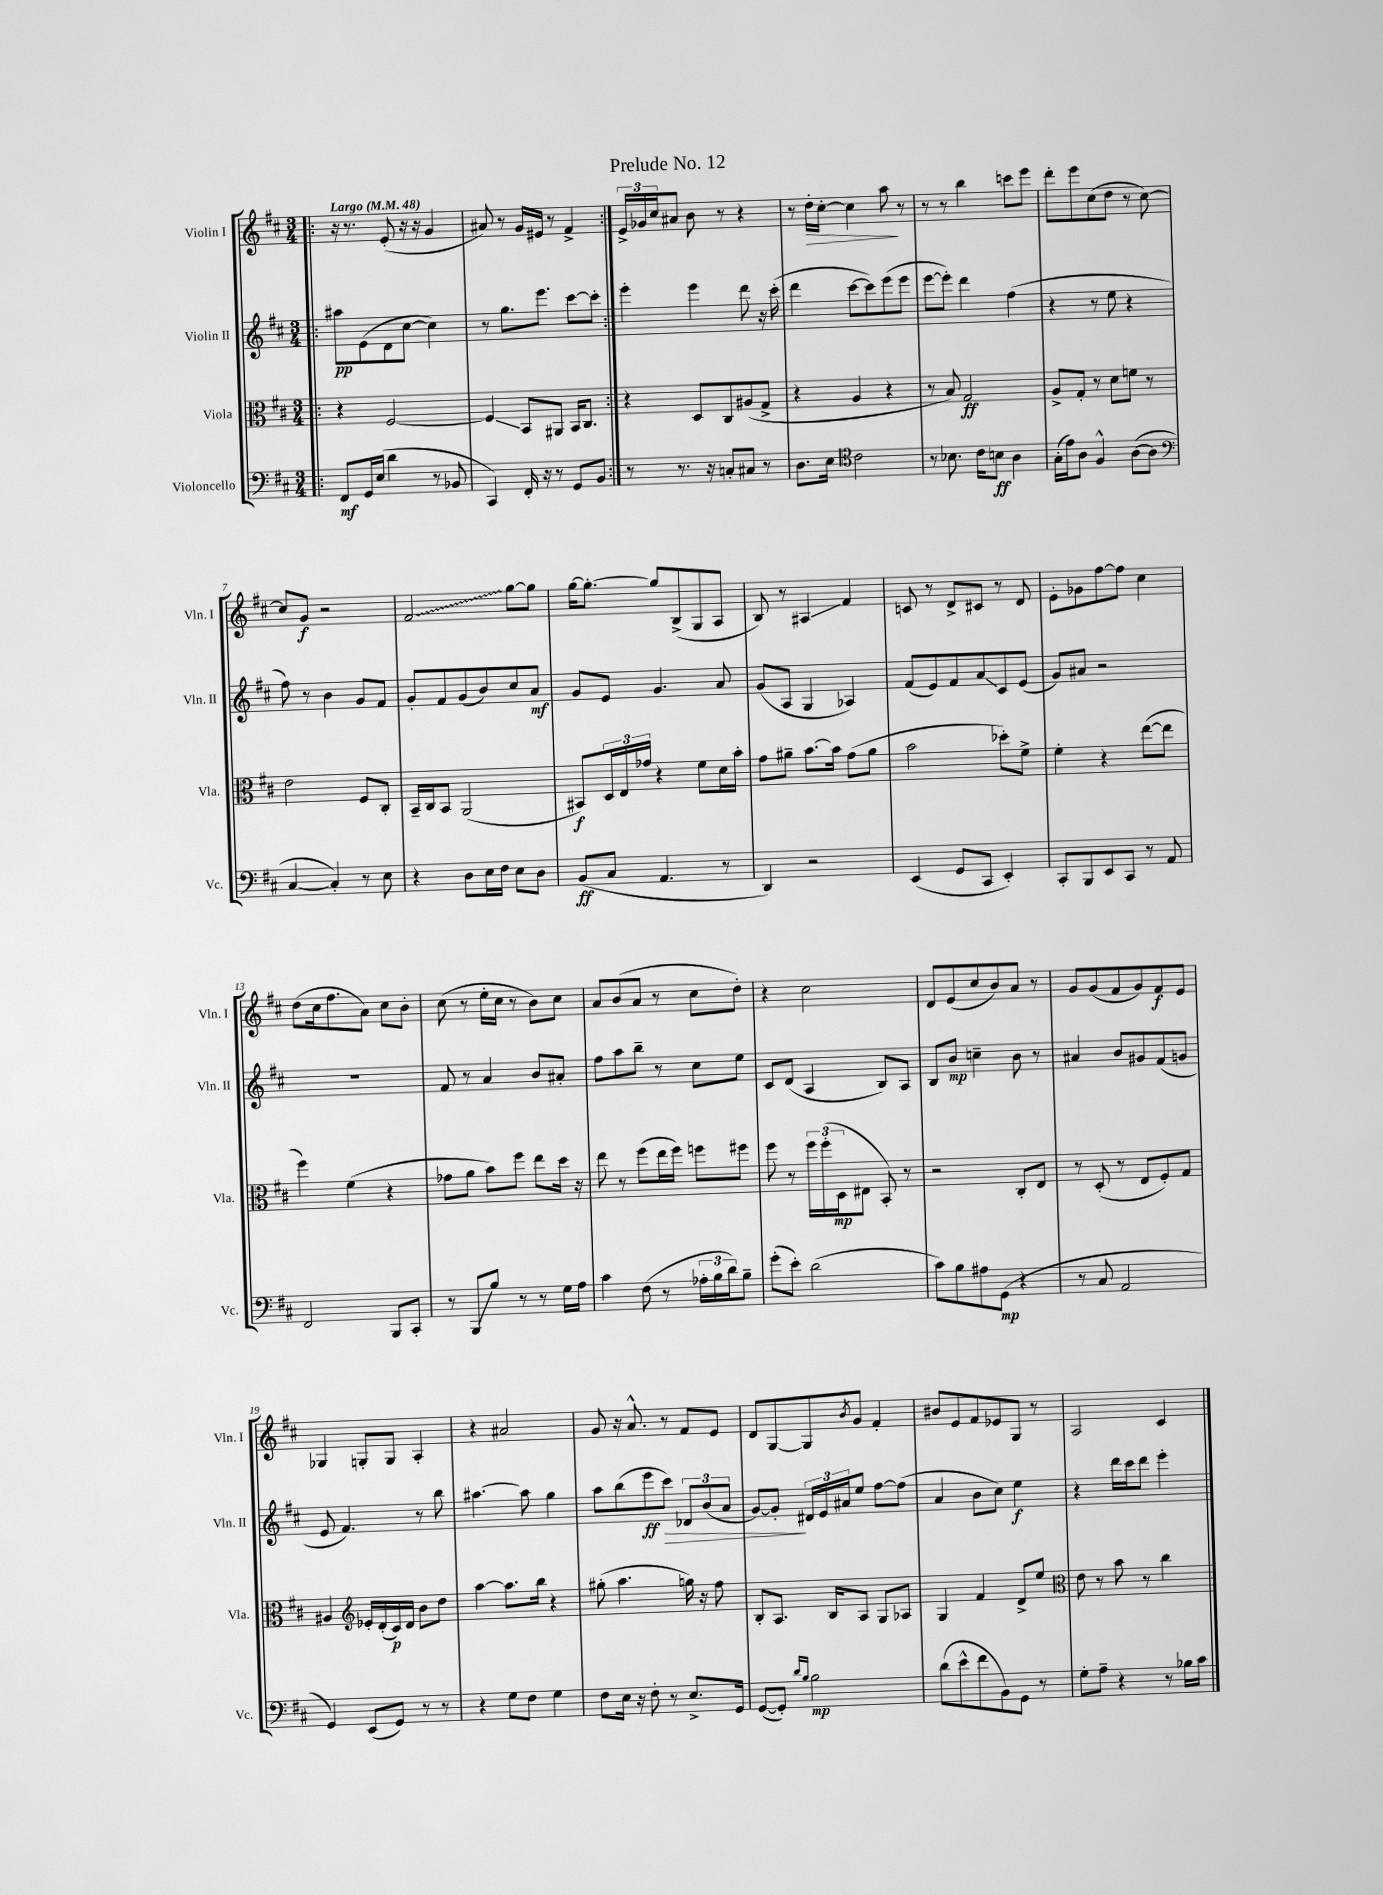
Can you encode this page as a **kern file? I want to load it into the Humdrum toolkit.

**kern	**kern	**kern	**kern
*staff4	*staff3	*staff2	*staff1
*clefF4	*clefC3	*clefG2	*clefG2
*k[f#c#]	*k[f#c#]	*k[f#c#]	*k[f#c#]
*M3/4	*M3/4	*M3/4	*M3/4
*MM48	*MM48	*MM48	*MM48
=!|:	=!|:	=!|:	=!|:
8FF#	4r	8aa#	16r
.	.	.	8.r
16GG	.	(8e	.
(16E	.	.	.
4d	[2F#	8d	(8e'
.	.	[8cc#	16r
.	.	.	16r
8r	.	4cc#])	4g
8BB-	.	.	.
=	=	=	=
4CC#)	4F#]	8r	8a#)
.	.	8.gg	8r
16FF#'	8BB	.	16g
16r	.	8.eee	16e#
8r	8AA#	.	8r
8GG	16BB	[8ccc#	4f#^
.	8.C#	.	.
8BB	.	8ccc#']	.
=:|!	=:|!	=:|!	=:|!
8r	4r	4eee'	24e^
.	.	.	24g-
.	.	.	24cc#
8.r	.	.	8a#
.	8D	4eee	8b
16r	.	.	.
8C'	8C#	.	8r
8C#	(8A#	8ddd	4r
8r	8G^	16r	.
.	.	(16ccc#'	.
=	=	=	=
8.D	4r	4ddd	8r
.	.	.	16dd'
16E	.	.	[16cc#'
*clefC4	*	*	*
2c#	4A	[8ccc#	4cc#]
.	.	8ccc#])	.
.	4r	(8eee	8aa
.	.	8eee	8r
=	=	=	=
8r	8r	[8eee	8r
8.B-	8B)	8eee'])	8r
.	2G	4ddd	4bb
16c#	.	.	.
8B	.	.	.
4A	.	(4ff#	8ccc
.	.	.	8eee
=	=	=	=
(16G'	8A^	4r	8ddd'
16e)	.	.	.
8A	8G'	.	8eee
4F#^^	8r	8r	(8cc#
.	8d	8ee	8dd
([8A	8f	4r	8r
8A]	8r	.	[8cc#)
=	=	=	=
*clefF4	*	*	*
[4C#	2e	8ff#)	8cc#]
.	.	8r	8g
4C#'])	.	4b	2r
8r	8F#	8g	.
8E	8C#'	8f#	.
=	=	=	=
4r	16BB~	8g'	2f#
.	16C#	.	.
.	8BB	8f#	.
8D	(2AA	(8g	.
16E	.	8b)	.
16F#	.	.	.
8E	.	8cc#	[8gg
8D	.	8a	8gg]
=	=	=	=
(8BB	8BB#)	8g	[16gg
.	.	.	8.gg'_
8C#	24D	8e	.
.	24E	.	.
.	24g-	.	.
4.AA	4r	4.g	8gg]
.	.	.	(8B^
.	8f#	.	8G
8r	16d	8a	8A
.	16b'	.	.
=	=	=	=
4DD)	8g	(8g	8B)
.	8a#~	8A	8r
2r	[8.b	4G	4A#
.	16b]	.	.
.	(8g	4A-)	4f#
.	8a#	.	.
=	=	=	=
(4EE	2b	(8f#	8c
.	.	8e)	8r
8GG	.	8f#	8d^
8CC#	.	8a	8c#
4EE')	8dd-')	8c#	8r
.	8f#^	(8e	8d
=	=	=	=
8CC#'	4f#'	8g)	8e'
8BBB	.	8a#	8g-
8EE	4r	2r	[8ff#
8CC#	.	.	8ff#]
8r	([8ee	.	4cc#
8AA	8ee]	.	.
=	=	=	=
2FF#	4ff#)	2.r	(8dd
.	.	.	16cc#
.	.	.	8.ff#
.	(4f#	.	.
.	.	.	8a)
8BBB	4r	.	8cc#
8CC#'	.	.	8b'
=	=	=	=
8r	8g-	8f#	(8cc#
8BBB	8a	8r	8r
8B	8b)	4a	16ee'
.	.	.	16cc#
8r	8ff#	.	8r
8r	8ee	8b	8b)
16G	16dd	8a#'	8cc#
16A	16r	.	.
=	=	=	=
4c#	8ee	8ff#	8a
.	8r	8aa	(8b
(8F#	(8ff#	8bb~	8a
8r	16ee	8r	8r
.	16ff#)	.	.
24A-'	8ff	8cc#	8cc#
24B	.	.	.
24d)	.	.	.
8B~	8ff#	8ee	8dd')
=	=	=	=
(8g'	8ff#	8c#	4r
8e')	8r	(8d	.
(2d	24ff#	4A	2cc#
.	(24ff#'	.	.
.	24D	.	.
.	8E#	.	.
.	8BB')	8B)	.
.	8r	8A	.
=	=	=	=
8c#)	2r	8B	8d
8B	.	8b	(8e
8A#	.	4cc~	8cc#
(8GG	.	.	8b)
4r	8C#'	8b	8a
.	8E	8r	8r
=	=	=	=
8r	8r	4a#	8g
8C#	(8D'	.	(8g
2AA	8r	8b	8f#
.	8E	8g#	8g)
.	8F#')	(8f#	8f#
.	8G	8g	8e
=	=	=	=
4GG)	4A#	8e	4G-
.	.	4.f#)	.
*	*clefG2	*	*
(8EE	16e-'	.	8G'
.	(16d'	.	.
8GG)	16c#)	.	8G
.	16d	.	.
8r	8b	8r	4A'
8r	8dd	8bb	.
=	=	=	=
4r	[4aa	[4.aa#	4r
8G	8.aa]	.	2a#
8F#	.	8aa#]	.
.	16bb	.	.
4G	4r	4gg	.
=	=	=	=
8F#	(8gg#'	8aa	8g
16E	4.aa	(8bb	16r
16r	.	.	8.a^^
8F#'	.	8eee	.
8r	.	8ccc#)	8r
8.E^	16gg)	12d-	8f#
.	16r	.	.
.	.	(12b	.
.	8ff#	.	8e
.	.	12a	.
16GG	.	.	.
=	=	=	=
([8GG	8B'	[8g)	8d
8GG'])	8.A	8g']	[8G
16qqd	.	.	.
16qqB	.	.	.
2B	.	24d#	8G]
.	.	24e	.
.	16B	.	.
.	.	24a#	.
.	.	.	8qb
.	8A	8ee	8g
.	8G	[8ff#	4f#'
.	8A-	(8ff#]	.
=	=	=	=
(8d	4G	4a	8b#
8e^^	.	.	8e
8f#	4f#	8b	8f#
8BB)	.	8cc#)	8e-
8GG	8d^	4ee	8G
8r	8ee	.	8r
=	=	=	=
*	*clefC3	*	*
8G'	8e	4r	2A
8A~	8r	.	.
4r	8b	16ddd	.
.	.	16ccc#	.
.	8r	8ddd	.
8r	4cc#	4eee'	4c#
16B-	.	.	.
16c#	.	.	.
==	==	==	==
*-	*-	*-	*-
